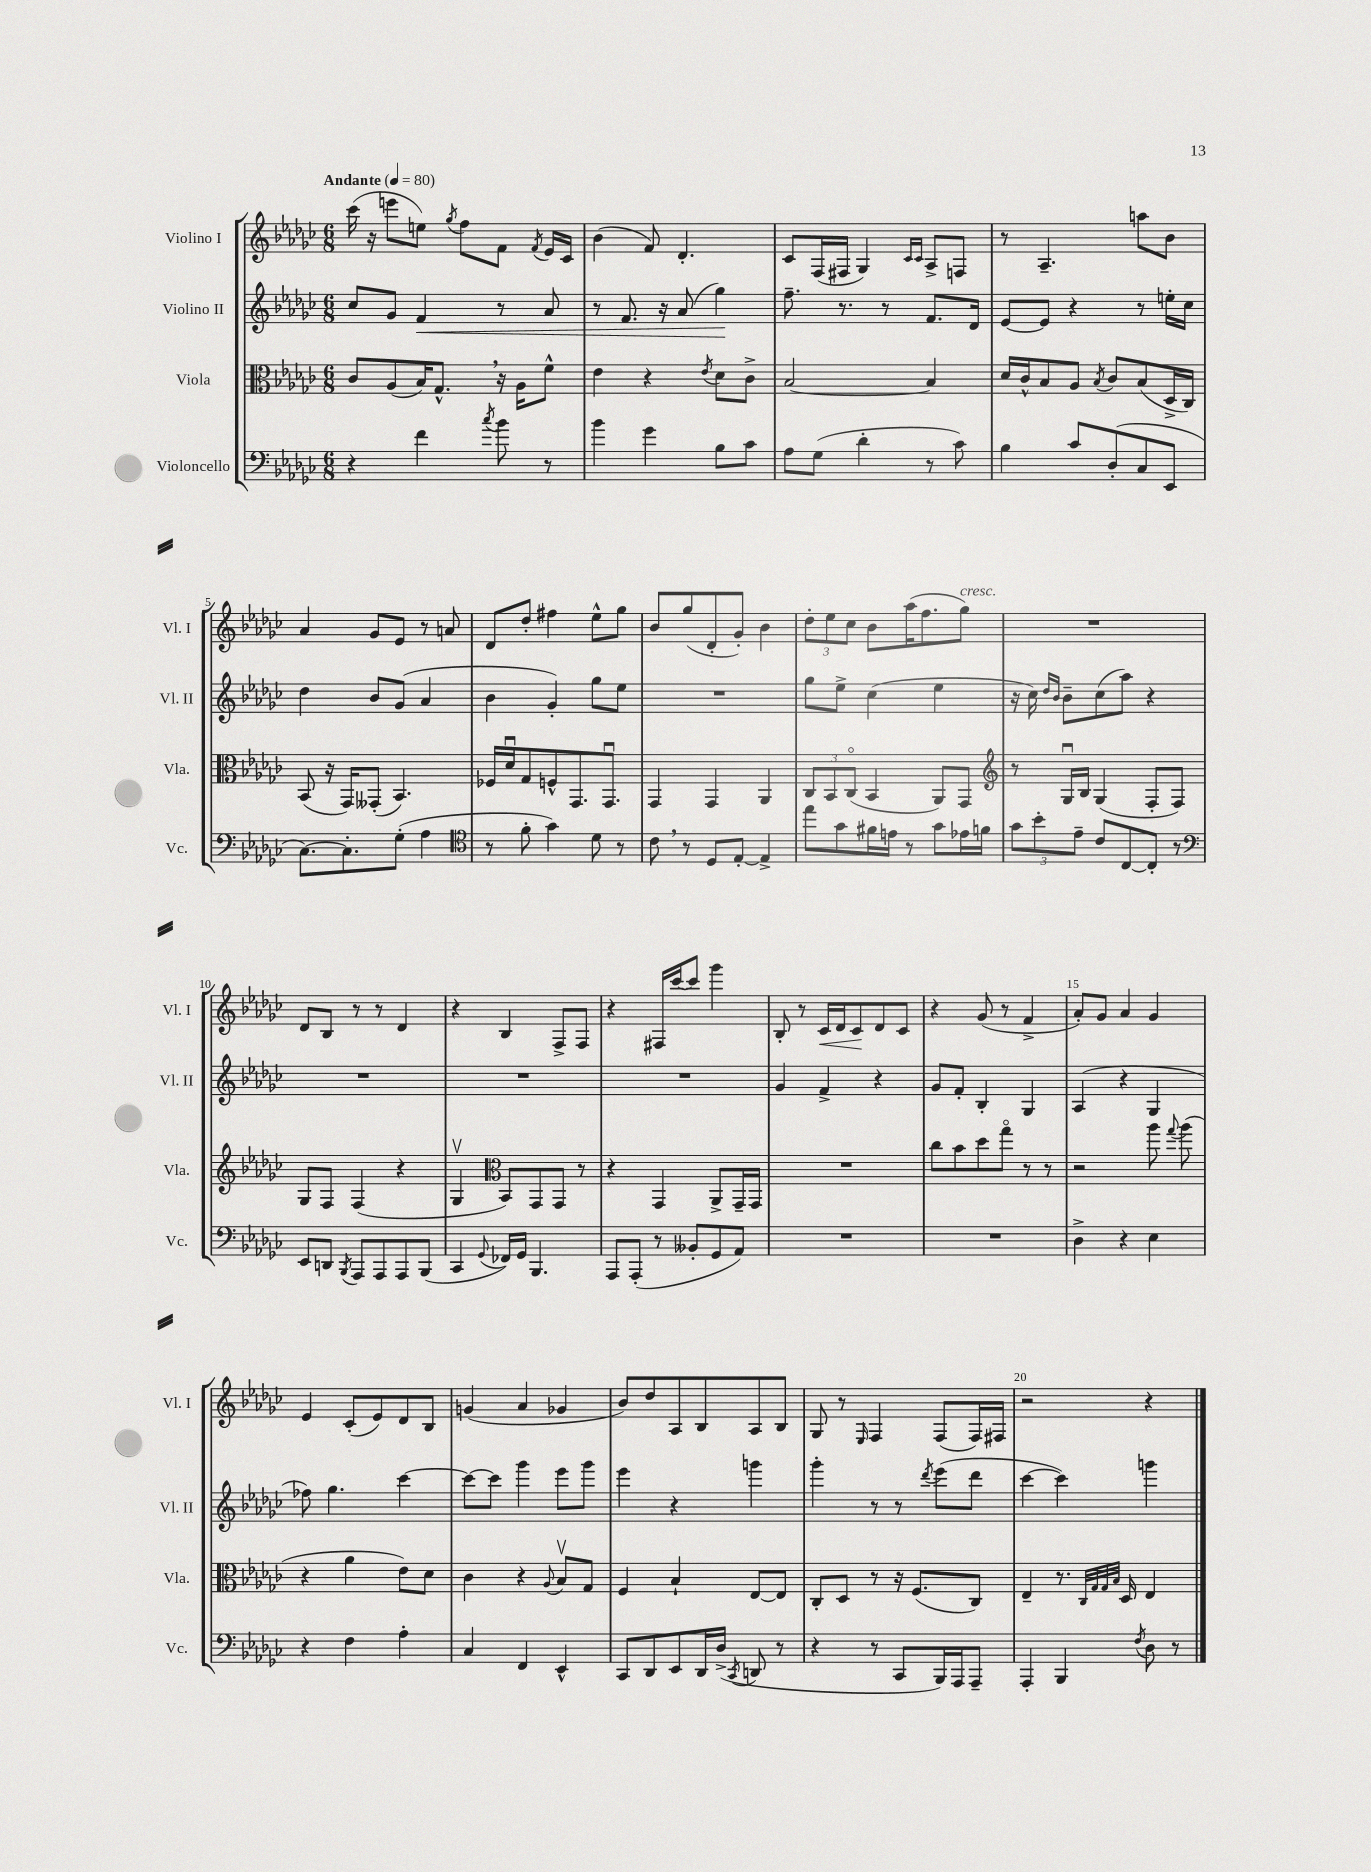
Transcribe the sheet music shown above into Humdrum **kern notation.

**kern	**kern	**kern	**dynam	**kern	**dynam
*part4	*part3	*part2	*part2	*part1	*part1
*staff4	*staff3	*staff2	*staff2	*staff1	*staff1
*I"Violoncello	*I"Viola	*I"Violino II	*	*I"Violino I	*
*I'Vc.	*I'Vla.	*I'Vl. II	*	*I'Vl. I	*
*clefF4	*clefC3	*clefG2	*	*clefG2	*
*k[b-e-a-d-g-c-]	*k[b-e-a-d-g-c-]	*k[b-e-a-d-g-c-]	*	*k[b-e-a-d-g-c-]	*
*M6/8	*M6/8	*M6/8	*	*M6/8	*
*MM80	*MM80	*MM80	*	*MM80	*
=1	=1	=1	=1	=1	=1
!	!	!	!	!LO:TX:a:B:t=Andante	!
4r	8c-/L	8cc-/L	.	(16ccc-\	.
.	.	.	.	16r	.
.	(8A-/	8g-/J	.	8eeen\L	.
!	!	!	!LO:HP:b	!	!
4f\	16B-/K)	4f/	<	8een\J)	.
.	8.G-^^,/J	.	.	.	.
.	.	.	.	8qgg-/	.
.	.	.	.	8ff\L	.
8qcc-/	.	.	.	.	.
8b-\	16r	8r	.	8f\J	.
.	16A-\KL	.	.	.	.
.	.	.	.	8qf/	.
8r	8f^^\J	8a-/	.	16e-/LL	.
.	.	.	.	16c-/JJ	.
=2	=2	=2	=2	=2	=2
4b-\	4e-\	8r	.	(4b-\	.
.	.	8.f/	.	.	.
4g-\	4r	.	.	8f/)	.
.	.	16r	.	.	.
.	.	(8a-/	.	4.d-'/	.
.	8qe-/	.	.	.	.
8B-\L	8d-\L	4gg-\)	.	.	.
8c-\J	8c-^\J	.	.	.	.
.	.	.	[	.	.
=3	=3	=3	=3	=3	=3
8A-\L	[2B-/	8.ff~\	.	8c-/L	.
(8G-\J	.	.	.	(16F/L	.
.	.	8.r	.	16F#X/JJ	.
4d-'\	.	.	.	4G-/)	.
.	.	8r	.	.	.
.	.	.	.	16qqc-/LL	.
.	.	.	.	16qqc-/JJ	.
8r	4B-/]	8.f/L	.	8A-^/L	.
8c-\)	.	.	.	8Fn/J	.
.	.	16d-/Jk	.	.	.
=4	=4	=4	=4	=4	=4
4B-\	16d-/LL	[8e-/L	.	8r	.
.	16c-^^/J	.	.	.	.
.	8B-/	8e-/J]	.	4.A-~/	.
8c-/L	8A-/J	4r	.	.	.
.	8qB-/	.	.	.	.
(8D-'/	8c-/L	.	.	.	.
8C-/	(8B-/	8r	.	8aan\L	.
8EE-/J	16D-^/L	16een'\LL	.	8b-\J	.
.	16C-/JJ)	16cc-\JJ	.	.	.
!!LO:LB:g=z
=5	=5	=5	=5	=5	=5
[8.C-\L)	(8BB-/	4dd-\	.	4a-/	.
.	16r	.	.	.	.
8.C-'\]	16GG-/KL)	.	.	.	.
.	(8GG--X'/J	8b-/L	.	8g-/L	.
(8G-'\J	4.BB-/)	(8g-/J	.	8e-/J	.
4A-\	.	4a-/	.	8r	.
.	.	.	.	8an/	.
=6	=6	=6	=6	=6	=6
*clefC4	*	*	*	*	*
8r	16F-X/LL	4b-\	.	8d-/L	.
.	16d-u/J	.	.	.	.
8f'\	8G-/	.	.	8dd-'/J	.
4g-\)	8Fn^^/	4g-'/)	.	4ff#X\	.
.	8.GG-/	.	.	.	.
8d-\	.	8gg-\L	.	8ee-^^\L	.
.	8.GG-u/J	.	.	.	.
8r	.	8ee-\J	.	8gg-\J	.
=7	=7	=7	=7	=7	=7
8c-,\	4GG-/	2.r	.	8b-/L	.
8r	.	.	.	(8gg-/	.
8D-/L	4GG-/	.	.	8d-'/	.
[8E-'/J	.	.	.	8g-'/J)	.
4E-^/]	4AA-/	.	.	4b-\	.
=8	=8	=8	=8	=8	=8
8ee-\L	12C-/L	8gg-\L	.	12dd-'\L	.
.	12BB-/	.	.	12ee-\	.
8g-\	.	8ee-^\J	.	.	.
.	(12C-/J	.	.	12cc-\J	.
16f#X\L	4BB-/	(4cc-\	.	8b-\L	.
16en\JJ	.	.	.	.	.
8r	.	.	.	(16aa-\K	.
.	.	.	.	8.ff\	.
8g-\L	8AA-/L)	4ee-\	.	.	.
!	!	!	!	!LO:TX:a:i:t=cresc.	!
16e-X\L	8GG-/J	.	.	8gg-\J)	.
16fn\JJ	.	.	.	.	.
=9	=9	=9	=9	=9	=9
*	*clefG2	*	*	*	*
12g-\L	8r	16r	.	2.r	.
.	.	16cc-\)	.	.	.
12b-'\	.	.	.	.	.
.	.	16qqdd-/LL	.	.	.
.	.	16qqb-/JJ	.	.	.
.	16G-u/LL	8b-~\L	.	.	.
12e-~\J	.	.	.	.	.
.	16B-/JJ	.	.	.	.
8c-/L	(4G-/	(8cc-\	.	.	.
[8C-/	.	8aa-\J)	.	.	.
8C-'/J]	8F'/L	4r	.	.	.
8r	8F/J)	.	.	.	.
!!LO:LB:g=z
=10	=10	=10	=10	=10	=10
*clefF4	*	*	*	*	*
8EE-/L	8G-/L	2.r	.	8d-/L	.
8DDn/J	8F/J	.	.	8B-/J	.
8qBBB-/	.	.	.	.	.
8AAA-/L	(4F/	.	.	8r	.
8AAA-/	.	.	.	8r	.
8AAA-/	4r	.	.	4d-/	.
(8BBB-/J	.	.	.	.	.
=11	=11	=11	=11	=11	=11
4CC-/	4G-v/	2.r	.	4r	.
8qqGG-/	.	.	.	.	.
*	*clefC3	*	*	*	*
16FF-X/LL)	8BB-/L)	.	.	4B-/	.
16GG-/JJ	.	.	.	.	.
4.BBB-/	8GG-/	.	.	.	.
.	8GG-/J	.	.	8F^/L	.
.	8r	.	.	8F/J	.
=12	=12	=12	=12	=12	=12
8AAA-/L	4r	2.r	.	4r	.
(8AAA-'/J	.	.	.	.	.
8r	4GG-/	.	.	16F#X/LL	.
.	.	.	.	[16ccc-/J	.
8BB--X'/L	.	.	.	8ccc-/J]	.
8GG-/	8AA-^/L	.	.	4ggg-\	.
8AA-/J)	16GG-~/L	.	.	.	.
.	16GG-/JJ	.	.	.	.
=13	=13	=13	=13	=13	=13
2.r	2.r	4g-/	.	8B-'/	.
.	.	.	.	8r	.
!	!	!	!	!	!LO:HP:b
.	.	4f^/	.	16c-/LL	<
.	.	.	.	16d-/J	.
.	.	.	.	8c-/	.
.	.	4r	.	8d-/	[
.	.	.	.	8c-/J	.
=14	=14	=14	=14	=14	=14
2.r	8cc-\L	8g-/L	.	4r	.
.	8b-\	8f'/J	.	.	.
.	8dd-\	4B-'/	.	(8g-/	.
.	8gg-\J	.	.	8r	.
.	8r	4G-/	.	4f^/	.
.	8r	.	.	.	.
=15	=15	=15	=15	=15	=15
4D-^\	2r	(4A-/	.	8a-'/L)	.
.	.	.	.	8g-/J	.
4r	.	4r	.	4a-/	.
4E-\	8aa-\	4G-/	.	4g-/	.
.	8qqgg-/	.	.	.	.
.	(8aa-\	.	.	.	.
!!LO:LB:g=z
=16	=16	=16	=16	=16	=16
4r	4r	8ff-X\)	.	4e-/	.
.	.	4.gg-\	.	.	.
4F\	4a-\	.	.	(8c-'/L	.
.	.	.	.	8e-/)	.
4A-'\	8e-\L)	[4ccc-\	.	8d-/	.
.	8d-\J	.	.	8B-/J	.
=17	=17	=17	=17	=17	=17
4C-/	4c-\	8ccc-\L_	.	(4gn/	.
.	.	8ccc-\J]	.	.	.
4FF/	4r	4ggg-\	.	4a-/	.
.	8qqA-/	.	.	.	.
4EE-^^/	8B-v/L	8eee-\L	.	4g-X/	.
.	8G-/J	8ggg-\J	.	.	.
=18	=18	=18	=18	=18	=18
8CC-/L	4F/	4eee-\	.	8b-/L)	.
8DD-/	.	.	.	8dd-/	.
8EE-/	4B-`/	4r	.	8A-/	.
16DD-/L	.	.	.	8B-/	.
(16D-^/JJ	.	.	.	.	.
8qCC-/	.	.	.	.	.
8DDn/	[8E-/L	4gggn\	.	8A-/	.
8r	8E-/J]	.	.	8B-/J	.
=19	=19	=19	=19	=19	=19
4r	8C-'/L	4ggg-'\	.	8G-/	.
.	8D-/J	.	.	8r	.
.	.	.	.	16qqE-/	.
8r	8r	8r	.	4F/	.
8CC-/L	16r	8r	.	.	.
.	(8.F/L	.	.	.	.
.	.	8qddd-/	.	.	.
16BBB-/L)	.	(8eee-\L	.	(8F/L	.
16AAA-/J	.	.	.	.	.
8AAA-~/J	8C-/J)	8ddd-\J	.	16F/L)	.
.	.	.	.	16F#X/JJ	.
=20	=20	=20	=20	=20	=20
4AAA-'/	4E-~/	[4ccc-\	.	2r	.
4BBB-/	8.r	4ccc-\])	.	.	.
.	32qqC-/LLL	.	.	.	.
.	32qqG-/	.	.	.	.
.	32qqG-/	.	.	.	.
.	32qqB-/JJJ	.	.	.	.
.	16D-/	.	.	.	.
8qF/	.	.	.	.	.
8D-\	4E-/	4gggn\	.	4r	.
8r	.	.	.	.	.
==	==	==	==	==	==
*-	*-	*-	*-	*-	*-
